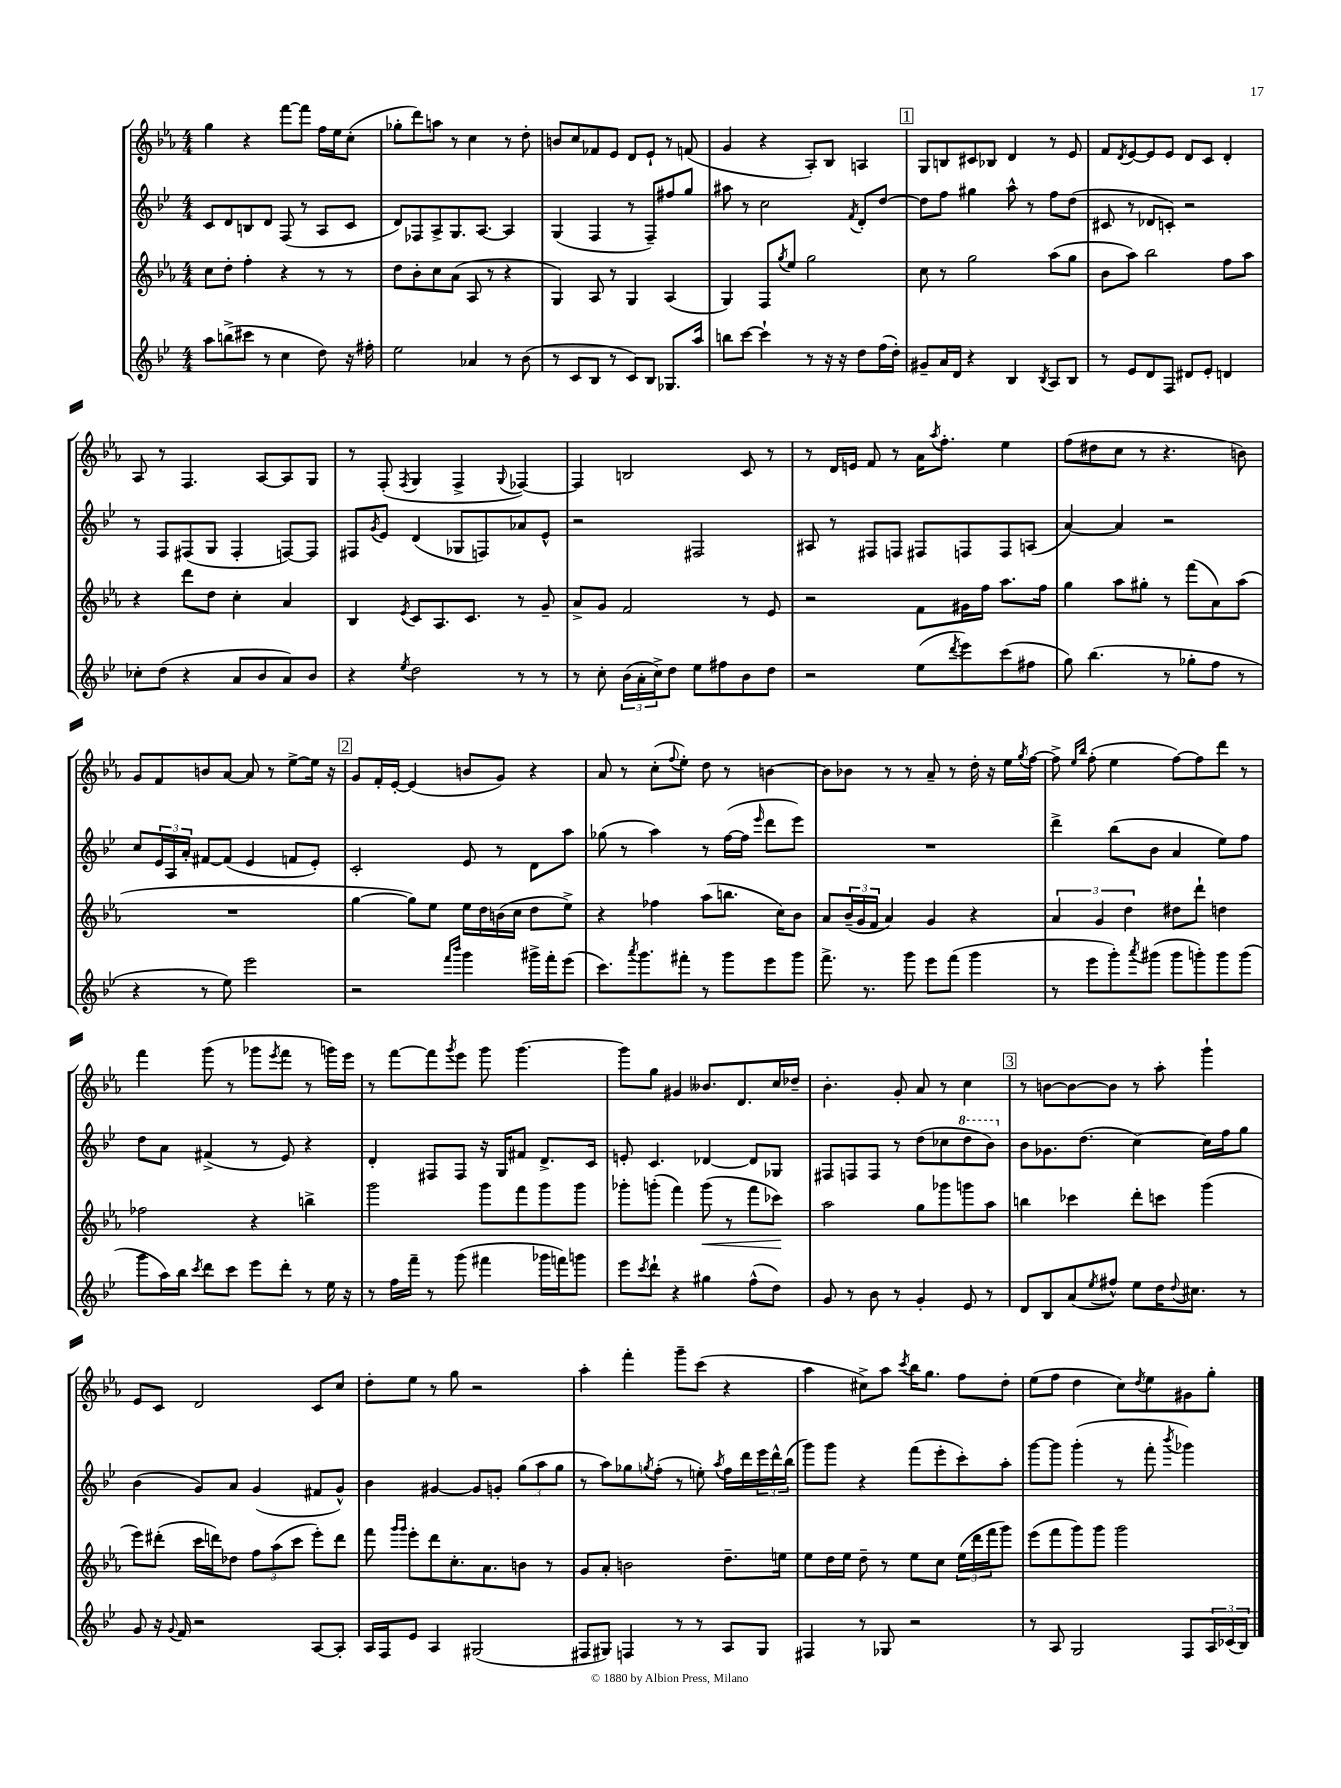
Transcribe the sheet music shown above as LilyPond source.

<<
\new StaffGroup <<
\new Staff = "s0" {
    \clef treble \key ees \major \numericTimeSignature \time 4/4
    g''4 r4 f'''8~ f'''8 f''16 ees''16 c''8-.( |
    ges''8-. d'''8) a''8 r8 c''4 r8 d''8-. |
    b'8 c''8 fes'8 ees'8 d'8 ees'8-! r8 f'8( |
    g'4 r4 aes8-.) bes8 a4 |
    \mark \markup { \box "1" } g8 b8 cis'8 bes8 d'4 r8 ees'8 |
    f'8 \acciaccatura { d'8 } ees'8~ ees'8 ees'8 d'8 c'8 d'4-. |
    aes8 r8 f4. aes8~ aes8 g8 |
    r8 f8-.( \acciaccatura { f8 } g4 f4-> \appoggiatura { g8 } fes4~) |
    fes4 b2 c'8 r8 |
    r8 d'16 e'16 f'8 r8 aes'16 \acciaccatura { aes''8 } f''8.-. ees''4 |
    f''8( dis''8 c''8 r8 r4. b'8) |
    g'8 f'8 b'8 aes'8~ aes'8 r8 ees''8~-> ees''16 r16 |
    \mark \markup { \box "2" } g'8 f'16-. ees'16~-. ees'4( b'8 g'8) r4 |
    aes'8 r8 c''8-.( \appoggiatura { f''8 } ees''8-.) d''8 r8 b'4~ |
    b'8 bes'8 r8 r8 aes'8-- r8 d''16-. r16 ees''16 \acciaccatura { g''8 } f''16~ |
    f''8-> \grace { ees''16 bes''16 } f''8-.( ees''4 f''8~) f''8 d'''8 r8 |
    f'''4 g'''8( r8 ges'''8 \acciaccatura { ees'''8 } f'''8 r8 g'''16) ees'''16 |
    r8 f'''8~ f'''8 \acciaccatura { g'''8 } ees'''8 g'''8 g'''4.~ |
    g'''8 g''8 gis'4 beses'8. d'8. c''16 des''16-- |
    bes'4.-. g'8-. aes'8 r8 c''4 |
    \mark \markup { \box "3" } r8 b'8~ b'8~ b'8 r8 aes''8-. g'''4-! |
    ees'8 c'8 d'2 c'8 c''8 |
    d''8-. ees''8 r8 g''8 r2 |
    aes''4-. f'''4-. g'''8-- c'''8( r4 |
    aes''4 cis''8->) aes''8 \acciaccatura { c'''8 } bes''16 g''8. f''8 d''8-. |
    ees''8( f''8 d''4 c''8) \acciaccatura { d''8 } ees''8 gis'8 g''8-. \bar "|." |
}
\new Staff = "s1" {
    \clef treble \key bes \major \numericTimeSignature \time 4/4
    c'8 d'8 b8 d'8 f8( r8 a8 c'8 |
    d'8) fes8 a8-> g8. a8.~ a4 |
    g4( f4 r8 f8--) fis''8 g''8 |
    ais''8 r8 c''2 \acciaccatura { f'8 } d'8-. d''8~ |
    \mark \markup { \box "1" } d''8 f''8 gis''4 a''8-^ r8 f''8 d''8( |
    cis'8 r8 des'8 c'8-.) r2 |
    r8 f8 fis8( g8 fis4-. f8~) f8 |
    fis8 \acciaccatura { g'8 } ees'8 d'4( ges8 f8) aes'8 ees'8-^ |
    r2 fis2 |
    ais8 r8 fis8 f8 fis8 f8 f8 a8( |
    a'4~) a'4 r2 |
    c''8 \tuplet 3/2 { ees'16 a16 a'16-. } fis'8~ fis'8( ees'4 f'8 ees'8-.) |
    \mark \markup { \box "2" } c'2-. ees'8 r8 d'8 a''8 |
    ges''8( r8 a''4) r8 f''16~( f''16 \grace { ees'''16 } d'''8 ees'''8) |
    R1 |
    d'''4-> bes''8( bes'8 a'4 ees''8) f''8 |
    d''8 a'8 fis'4->( r8 ees'8) r4 |
    d'4-. fis8 fis8 r16 g16 fis'8 d'8.-> c'16 |
    e'8-. c'4. des'4~ des'8 ges8 |
    fis8 f8 f8 r8 d''8( ces''8 \ottava #1 d'''8 bes''8) \ottava #0 |
    \mark \markup { \box "3" } bes'8 ges'8. d''8.( c''4~) c''16 f''16 g''8 |
    bes'4( g'8) a'8 g'4( fis'8 g'8-^) |
    bes'4 gis'4~ gis'8 g'8-. \tuplet 3/2 { g''8( a''8 g''8 } |
    r8 a''8) ges''8 \acciaccatura { g''8 } f''8-.( r8 e''8-.) \acciaccatura { a''8 } f''16 d'''16 \tuplet 3/2 { ees'''16 d'''16-^ bes''16( } |
    g'''8) g'''8 r4 f'''8( ees'''8-. c'''8-.) a''8-. |
    g'''8~ g'''8 g'''4-.( r8 f'''8-. \acciaccatura { bes'''8 } ges'''4) \bar "|." |
}
\new Staff = "s2" {
    \clef treble \key ees \major \numericTimeSignature \time 4/4
    c''8 d''8-. f''4-. r4 r8 r8 |
    d''8 bes'8-. c''8 aes'8( aes8 r8 r4 |
    g4) aes8 r8 g4 aes4( |
    g4) f8 \acciaccatura { g''8 } ees''8 g''2 |
    \mark \markup { \box "1" } c''8 r8 g''2 aes''8( g''8 |
    bes'8 aes''8) bes''2 f''8 aes''8 |
    r4 d'''8 d''8 c''4-. aes'4 |
    bes4 \acciaccatura { ees'8 } c'8 aes8. c'8. r8 g'8-- |
    aes'8-> g'8 f'2 r8 ees'8 |
    r2 f'8 gis'16 f''16 aes''8. f''16 |
    g''4 aes''8 gis''8-. r8 f'''8( aes'8) aes''8( |
    R1 |
    \mark \markup { \box "2" } g''4~ g''8) ees''8 ees''16 d''16 b'16( c''16 d''8 ees''8->) |
    r4 fes''4 aes''8( b''8. c''16) bes'8 |
    aes'8 \tuplet 3/2 { bes'16--( g'16 f'16 } aes'4) g'4 r4 |
    \tuplet 3/2 { aes'4 g'4 d''4 } dis''8 d'''8-! d''4 |
    fes''2 r4 b''4-> |
    g'''2 g'''8 f'''8 g'''8 g'''8 |
    ges'''8-. g'''8-.( f'''4) g'''8\<( r8 f'''8 ces'''8\!) |
    aes''2 g''8 ges'''8 g'''8 aes''8 |
    \mark \markup { \box "3" } b''4 ces'''4 d'''8-. c'''8 g'''4( |
    ees'''8) dis'''8-.( c'''16 d'''16) des''8 \tuplet 3/2 { f''8 aes''8( c'''8 } ees'''8-.) d'''8 |
    f'''8 \grace { g'''16 g'''16 } ees'''8-. d'''8 c''8.-. aes'8. b'8 r8 |
    g'8 aes'8-. b'2 d''8.-- e''16 |
    ees''8 d''16 ees''16 d''8-- r8 ees''8 c''8 \tuplet 3/2 { ees''16( d'''16 f'''16 } g'''8) |
    ees'''8( f'''8 g'''8) g'''8 g'''2 \bar "|." |
}
\new Staff = "s3" {
    \clef treble \key bes \major \numericTimeSignature \time 4/4
    a''8 b''8->( cis'''8 r8 c''4 d''8) r16 fis''16-. |
    ees''2 aes'4 r8 bes'8( |
    r8 c'8 bes8 r8 c'8) bes8 ges8. a''16 |
    b''8 c'''8~ c'''4-! r8 r16 r16 d''8 f''16( d''16-.) |
    \mark \markup { \box "1" } gis'8-- a'16 d'16 r4 bes4 \acciaccatura { bes8 } a8 bes8 |
    r8 ees'8 d'8 f8 dis'8 ees'8-. d'4 |
    ces''8-. d''8( r4 a'8 bes'8 a'8) bes'8 |
    r4 \acciaccatura { ees''8 } d''2 r8 r8 |
    r8 c''8-. \tuplet 3/2 { bes'16( a'16-. c''16->) } d''8 ees''8 fis''8 bes'8 d''8 |
    r2 ees''8( \acciaccatura { d'''8 } ees'''8) c'''8( fis''8 |
    g''8) bes''4.( r8 ges''8-. f''8 r8 |
    r4 r8 ees''8) ees'''2 |
    \mark \markup { \box "2" } r2 \grace { f'''16 bes'''16 } g'''4 gis'''16-> f'''16-. ees'''8( |
    c'''8.) \acciaccatura { a'''8 } g'''8. fis'''8-. r8 g'''8 ees'''8 g'''8 |
    f'''8.-> r8. g'''8 ees'''8 f'''8( g'''4 |
    r8 ees'''8 g'''8-.) \acciaccatura { a'''8 } gis'''8( gis'''8 g'''8-.) g'''8 g'''8( |
    g'''8 a''16) bes''16 \acciaccatura { c'''8 } d'''8 c'''8 ees'''8 d'''8-. r8 ees''16 r16 |
    r8 f''16 f'''16-- r8 g'''8( fis'''4 ges'''16 f'''16) g'''8 |
    ees'''8 \acciaccatura { c'''8 } d'''8-! r4 gis''4 f''8-^( d''8) |
    g'8 r8 bes'8 r8 g'4-. ees'8 r8 |
    \mark \markup { \box "3" } d'8 bes8 a'8( \acciaccatura { ees''8 } fis''8-^) ees''8 d''16 \appoggiatura { d''8 } cis''8. r8 |
    g'8 r16 \appoggiatura { g'8 } f'16 r2 a8~ a8-. |
    a16 f16 ees'8 a4 gis2( |
    fis8 gis8) f4 r8 r8 a8 gis8 |
    fis4 r8 ges8 r2 |
    r8 a8 g2 f8 \tuplet 3/2 { a16 ces'16( bes16) } \bar "|." |
}
>>
>>
\layout { \context { \Score \remove "Bar_number_engraver" } }
